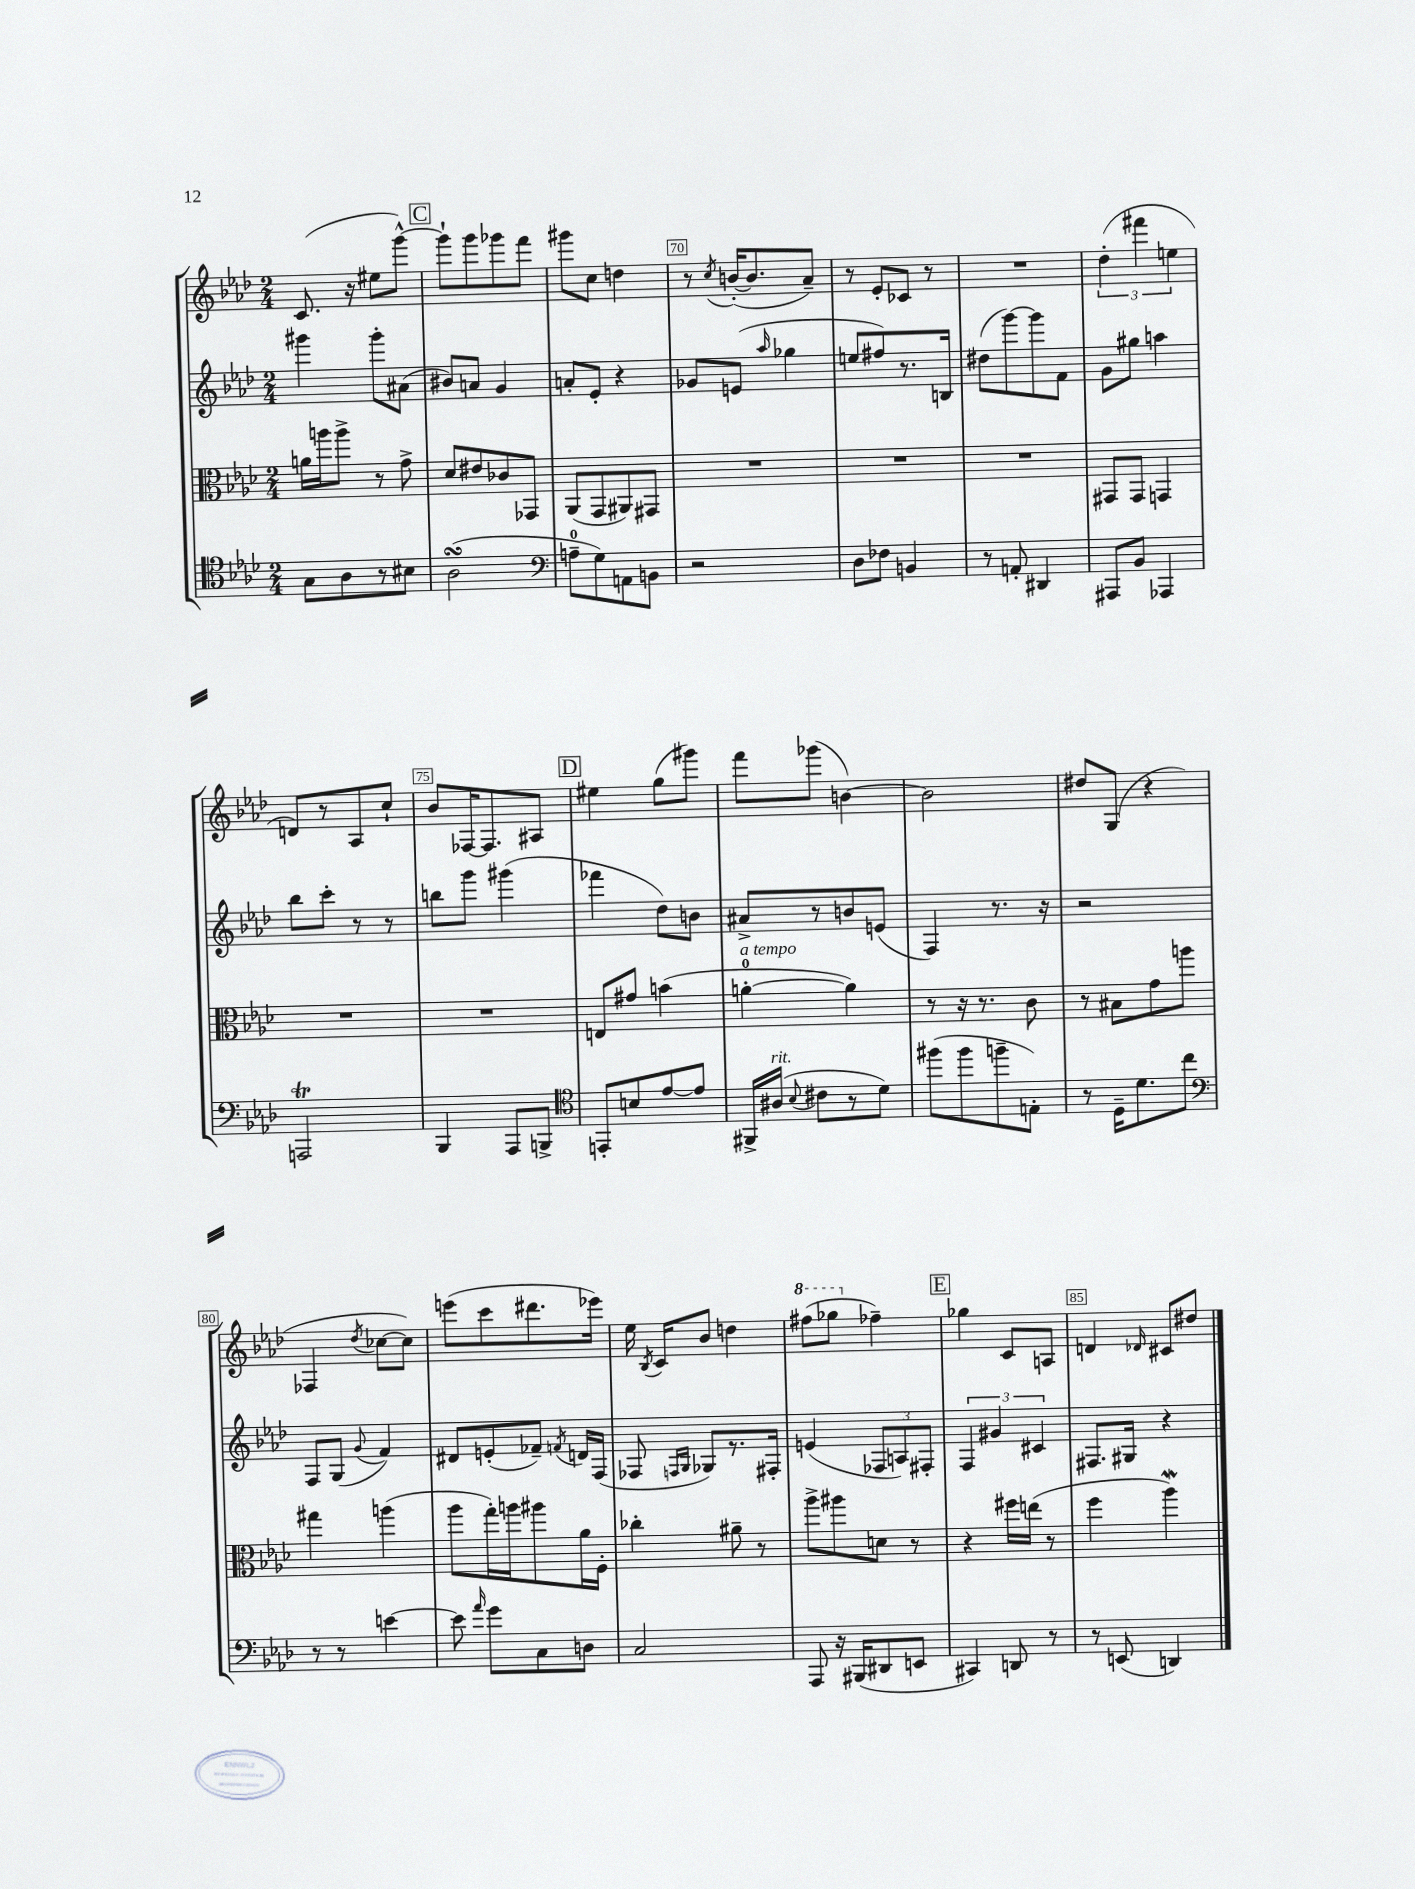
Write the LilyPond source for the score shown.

<<
\new StaffGroup <<
\new Staff = "s0" {
    \clef treble \key aes \major \numericTimeSignature \time 2/4
    \autoBeamOff c'8.( r16 eis''8[ g'''8]~-^) |
    \mark \markup { \box "C" } g'''8[-! g'''8 ges'''8 f'''8] |
    gis'''8[ c''8] d''4 |
    r8 \acciaccatura { c''8 } b'16[~-.( b'8. aes'8]--) |
    r8 ees'8[-. ces'8] r8 |
    R2 |
    \tuplet 3/2 { des''4-.( fis'''4 e''4 } |
    d'8[) r8 aes8 c''8]-! |
    bes'8[ fes16~ fes8. ais8] |
    \mark \markup { \box "D" } eis''4 g''8[( gis'''8]) |
    f'''8[ ges'''8]( b'4~) |
    b'2 |
    dis''8[ g8]( r4 |
    fes4 \acciaccatura { des''8 } ces''8[~ ces''8]) |
    e'''8[( c'''8 dis'''8. ees'''16]) |
    ees''16 \acciaccatura { bes8 } c'16[ bes'8] d''4 |
    \ottava #1 fis'''8[( ges'''8] \ottava #0 fes''4--) |
    \mark \markup { \box "E" } ges''4 c'8[ a8] |
    d'4 \grace { des'16 } cis'8[ dis''8] \bar "|." |
}
\new Staff = "s1" {
    \clef treble \key aes \major \numericTimeSignature \time 2/4
    \autoBeamOff gis'''4 gis'''8[-. ais'8]( |
    \mark \markup { \box "C" } bis'8[) a'8] g'4 |
    a'8[-. ees'8]-. r4 |
    ges'8[ e'8]( \grace { aes''16 } ges''4 |
    e''8[ fis''8) r8. b16] |
    dis''8[( g'''8~) g'''8 f'8] |
    g'8[ gis''8] a''4 |
    bes''8[ c'''8]-. r8 r8 |
    b''8[ g'''8] gis'''4( |
    \mark \markup { \box "D" } fes'''4 des''8[) b'8] |
    ais'8[-> r8 b'8 e'8]( |
    f4) r8. r16 |
    r2 |
    f8[ g8]( \appoggiatura { g'8 } f'4) |
    dis'8[ e'8-.( fes'8]--) \acciaccatura { f'8 } d'16[ f16]( |
    fes8 \grace { f16[ g16] } ges8[) r8. fis16]-. |
    e'4( \tuplet 3/2 { fes8[ a8) fis8]-. } |
    \mark \markup { \box "E" } \tuplet 3/2 { f4 gis'4 cis'4 } |
    fis8.[ gis16] r4 \bar "|." |
}
\new Staff = "s2" {
    \clef alto \key aes \major \numericTimeSignature \time 2/4
    \autoBeamOff a'16[ a''16 a''8]-> r8 g'8-> |
    \mark \markup { \box "C" } des'8[ eis'8 ces'8 ges,8] |
    aes,8[( g,8 ais,8) gis,8] |
    R2 |
    R2 |
    R2 |
    gis,8[ gis,8] g,4 |
    R2 |
    R2 |
    \mark \markup { \box "D" } e8[ gis'8] b'4( |
    a'4-0~-.^\markup { \italic "a tempo" } a'4) |
    r8 r16 r8. c'8 |
    r8 bis8[ g'8 a''8] |
    gis''4 a''4( |
    aes''8[ g''16-.) a''16 ais''8 aes'16 f16]-. |
    ces''4-. ais'8-- r8 |
    aes''8[-> ais''8 d'8] r8 |
    \mark \markup { \box "E" } r4 fis''16[ e''16]( r8 |
    f''4 aes''4\mordent) \bar "|." |
}
\new Staff = "s3" {
    \clef tenor \key aes \major \numericTimeSignature \time 2/4
    \autoBeamOff g8[ aes8 r8 bis8] |
    \mark \markup { \box "C" } aes2\turn( |
    \clef bass a8[-0-- g8) a,8 b,8] |
    r2 |
    des8[ fes8] b,4 |
    r8 a,8-. dis,4 |
    ais,,8[ bes,8] aes,,4 |
    a,,2\trill |
    bes,,4 aes,,8[ b,,8]-> |
    \mark \markup { \box "D" } \clef tenor e,8[-. b8 ees'8~ ees'8] |
    fis,16[-> ais16]^\markup { \italic "rit." }( \appoggiatura { bes8 } cis'8[ r8 des'8]) |
    fis''8[( fis''8 f''8-- e8]-.) |
    r8 des16[-- des'8. c''8] |
    \clef bass r8 r8 e'4~ |
    e'8 \grace { aes'16 } g'8[ c8 d8] |
    c2 |
    aes,,8 r16 bis,,16[( dis,8 e,8] |
    \mark \markup { \box "E" } cis,4) d,8 r8 |
    r8 e,8( d,4) \bar "|." |
}
>>
>>
\layout { \context { \Score currentBarNumber = #67 \override BarNumber.break-visibility = ##(#f #t #t) barNumberVisibility = #(every-nth-bar-number-visible 5) \override BarNumber.stencil = #(make-stencil-boxer 0.1 0.3 ly:text-interface::print) } }
